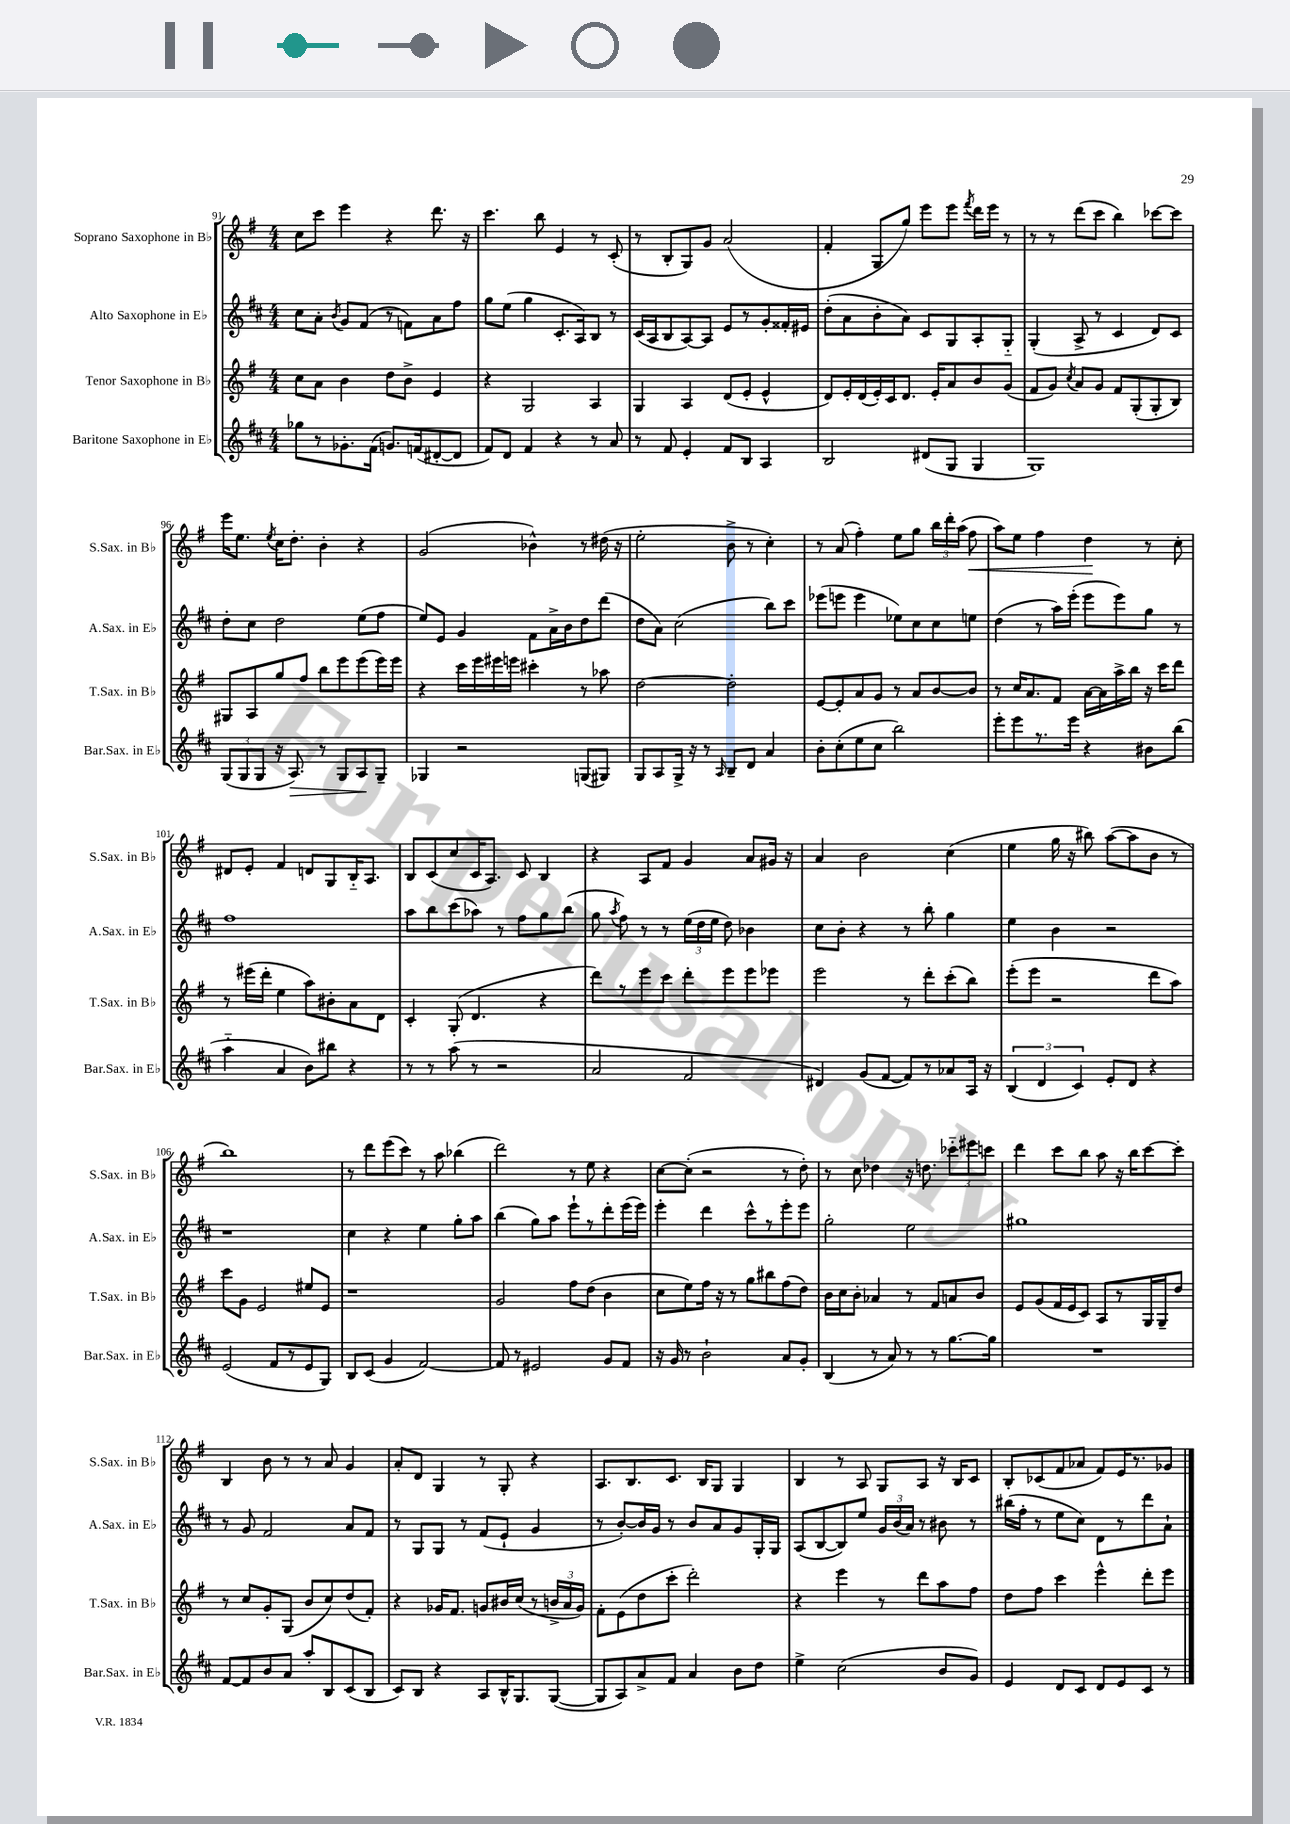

**kern	**dynam	**kern	**kern	**kern	**dynam
*part4	*part4	*part3	*part2	*part1	*part1
*staff4	*staff4	*staff3	*staff2	*staff1	*staff1
*I"Baritone Saxophone in E♭	*	*I"Tenor Saxophone in B♭	*I"Alto Saxophone in E♭	*I"Soprano Saxophone in B♭	*
*I'Bar.Sax. in E♭	*	*I'T.Sax. in B♭	*I'A.Sax. in E♭	*I'S.Sax. in B♭	*
*clefG2	*	*clefG2	*clefG2	*clefG2	*
*k[f#c#]	*	*k[f#]	*k[f#c#]	*k[f#]	*
*M4/4	*	*M4/4	*M4/4	*M4/4	*
=91	=91	=91	=91	=91	=91
8gg-X\L	.	8cc\L	8cc#\L	8cc\L	.
8r	.	8a\J	8a'\J	8ccc\J	.
.	.	.	8qb/	.	.
8.g-X'\	.	4b\	8g/L	4eee\	.
.	.	.	(8f#/J	.	.
(16f#\Jk	.	.	.	.	.
8.gn/L)	.	8dd\L	8r	4r	.
.	.	8b^\J	8fn\L)	.	.
(16fn/k	.	.	.	.	.
[8d#X'/	.	4e/	8a\	8.ddd\	.
8d#/J]	.	.	8ff#\J	.	.
.	.	.	.	16r	.
=92	=92	=92	=92	=92	=92
8f#/L)	.	4r	8gg\L	4.ccc\	.
8d/J	.	.	(8ee\J	.	.
4f#/	.	2G/	4gg\	.	.
.	.	.	.	8bb\	.
4r	.	.	8.c#'/L	4e/	.
.	.	.	16A/k)	.	.
8r	.	4A/	8B/J	8r	.
8a/	.	.	8r	(8c'/	.
=93	=93	=93	=93	=93	=93
8r	.	4G/	(16c#/LL	8r	.
.	.	.	16A/J	.	.
8f#/	.	.	8B/	8B'/L	.
4e'/	.	4A/	[8A/)	8G/)	.
.	.	.	8A/J]	8g/J	.
8f#/L	.	(8d/L	8e/L	(2a/	.
8B/J	.	8e'/J	8r	.	.
4A/	.	4e^^/	8g'/	.	.
.	.	.	16f##X'/L	.	.
.	.	.	16e#X/JJ	.	.
=94	=94	=94	=94	=94	=94
2B/	.	8d/L)	(8dd'\L	4f#'/	.
.	.	16e'/L	8a\	.	.
.	.	(16d/	.	.	.
.	.	16e'/)	8b'\	8G/L	.
.	.	16c/J	.	.	.
.	.	8.d/J	8a\J)	8gg/J)	.
(8d#X/L	.	.	8c#/L	8eee\L	.
.	.	16e'/KL	.	.	.
8G/J	.	8a/	8G/	8eee\J	.
.	.	.	.	8qfff#/	.
4G/	.	8b/	8A'/	16ddd\LL	.
.	.	.	.	16eee\JJ	.
.	.	(8g/J	8G/J	8r	.
=95	=95	=95	=95	=95	=95
1G)	.	8f#/L	(4G'/	8r	.
.	.	8g/J)	.	8r	.
.	.	8qcc/	.	.	.
.	.	8a/L	8A^/	(8ddd\L	.
.	.	8g/J	8r	8ccc\J	.
.	.	8f#/L	4c#/	4bb\)	.
.	.	(8G'/	.	.	.
.	.	8G'/	8d/L)	[8ccc-X\L	.
.	.	8B/J)	8c#/J	8ccc-\J]	.
!!LO:LB:g=z
=96	=96	=96	=96	=96	=96
(12G/L	.	8G#X/L	8dd'\L	16eee\KL	.
.	.	.	.	8.ee\J	.
12G/	.	.	.	.	.
.	.	8A/	8cc#\J	.	.
12G/J	.	.	.	.	.
.	.	.	.	8qee/	.
16r	.	8gg/	2dd\	16cc\KL	.
!	!LO:HP:b	!	!	!	!
8.A/)	>	.	.	8.dd'\J	.
.	.	8ff#/J	.	.	.
8r	.	8bb\L	.	4b'\	.
8G/L	.	8eee\	.	.	.
8A/	.	(8eee\	(8ee\L	4r	.
8G~/J	]	16eee\L)	8ff#\J	.	.
.	.	16eee\JJ	.	.	.
=97	=97	=97	=97	=97	=97
4G-X/	.	4r	8ee/L)	(2g/	.
.	.	.	8e/J	.	.
2r	.	16ccc\LL	4g/	.	.
.	.	16eee\	.	.	.
.	.	16eee#X\	.	.	.
.	.	16eeen\JJ	.	.	.
.	.	4ccc#X'\	8f#\L	4b-X^^\)	.
.	.	.	16a^\L	.	.
.	.	.	16b\J	.	.
(8Gn/L	.	8r	8dd\	8r	.
8G#X/J)	.	8aa-X\	(8ddd\J	(16dd#X\	.
.	.	.	.	16r	.
=98	=98	=98	=98	=98	=98
8G/L	.	[2dd\	8dd\L	2ee'\	.
8A/	.	.	8a\J)	.	.
16G^/Jk	.	.	(2cc#\	.	.
16r	.	.	.	.	.
8r	.	.	.	.	.
16qqA/	.	.	.	.	.
8B~/L	.	2dd'\]	.	8b^\	.
8d/J	.	.	.	8r	.
4a/	.	.	8bb\L)	4cc'\)	.
.	.	.	8ccc#\J	.	.
=99	=99	=99	=99	=99	=99
8b'\L	.	[8e/L	(8eee-X\L	8r	.
(8cc#'\	.	8e'/]	8eeen\J	(8a/	.
8ee\	.	8a/	4eee\	4ff#'\)	.
8cc#\J	.	8g/J	.	.	.
2bb\)	.	8r	8ee-X\L)	8ee\L	.
.	.	8a/L	8cc#\	8gg\J	.
.	.	[8b/	8cc#\	24bb\LL	.
.	.	.	.	24ddd'\	.
.	.	.	.	(24aa\JJ	.
!	!	!	!	!	!LO:HP:b
.	.	8b/J]	8een\J	8ff#\	<
=100	=100	=100	=100	=100	=100
8eee'\L	.	8r	(4dd\	8aa\L)	.
8eee\	.	16cc/KL	.	8ee\J	.
.	.	8.a/	.	.	.
8.r	.	.	8r	4ff#\	.
.	.	8f#/J	16aa\LL)	.	.
16eee\Jk	.	.	(16eee'\JJ	.	.
4r	.	[16a\LL	8eee\L	4dd\	.
.	.	16a\]	.	.	.
.	.	16aa^\	8eee\)	.	.
.	.	16bb\JJ	.	.	.
8b#X\L	.	16r	8gg\J	8r	[
.	.	16ccc\KL	.	.	.
(8bb\J	.	8ddd\J	8r	8cc'\	.
!!LO:LB:g=z
=101	=101	=101	=101	=101	=101
4aa\	.	8r	1ff#	8d#X/L	.
.	.	(16eee#X\LL	.	8e'/J	.
.	.	16ddd'\JJ	.	.	.
4a/	.	4ee\	.	4f#/	.
8b\L)	.	8aa\L)	.	8dn/L	.
8bb#X\J	.	8b#X'\	.	8G/	.
4r	.	8a\	.	16B/K	.
.	.	.	.	8.A/J	.
.	.	8d\J	.	.	.
=102	=102	=102	=102	=102	=102
8r	.	4c'/	8aa\L	8B/L	.
8r	.	.	8bb\	(8c/	.
(8aa\	.	(8G'/	(8ccc#\	8cc/	.
8r	.	4.d/	8aa-X\J)	16c/K	.
.	.	.	.	8.A/J)	.
2r	.	.	8r	.	.
.	.	.	8ff#\L	8c/	.
.	.	4r	8gg\	4B/	.
.	.	.	(8bb\J	.	.
=103	=103	=103	=103	=103	=103
2a/	.	8ddd\L)	8gg\	4r	.
.	.	.	8qaa/	.	.
.	.	8r	8ff#\)	.	.
.	.	8eee\	8r	8A/L	.
.	.	8ccc\J	8r	8f#/J	.
2f#/	.	8ddd'\L	(24ee\LL	4g/	.
.	.	.	24dd\	.	.
.	.	.	24ee\JJ	.	.
.	.	8eee\	8dd\)	.	.
.	.	8eee\	4b-X\	8a/L	.
.	.	8eee-X\J	.	16g#X/Jk	.
.	.	.	.	16r	.
=104	=104	=104	=104	=104	=104
4d#X/)	.	2eee\	8cc#\L	4a/	.
.	.	.	8b'\J	.	.
(8g/L	.	.	4r	2b\	.
[8f#/J	.	.	.	.	.
8f#/L])	.	8r	8r	.	.
8r	.	8ddd'\L	8bb'\	.	.
8a-X/	.	(8ccc'\	4gg\	(4cc\	.
16A/Jk	.	8bb\J)	.	.	.
16r	.	.	.	.	.
=105	=105	=105	=105	=105	=105
(6B/	.	(8eee'\L	4ee\	4ee\	.
.	.	8eee\J	.	.	.
6d/	.	.	.	.	.
.	.	2r	4b\	16gg\	.
.	.	.	.	16r	.
6c#/)	.	.	.	.	.
.	.	.	.	8bb#X\)	.
8e'/L	.	.	2r	([8aa\L	.
8d/J	.	.	.	8aa\]	.
4r	.	8ddd\L	.	8b\J	.
.	.	8aa\J)	.	8r	.
!!LO:LB:g=z
=106	=106	=106	=106	=106	=106
(2e/	.	8ccc\L	1r	1bb)	.
.	.	8g\J	.	.	.
.	.	2e/	.	.	.
8f#/L	.	.	.	.	.
8r	.	.	.	.	.
8e/	.	8ee#X/L	.	.	.
8G/J)	.	8e/J	.	.	.
=107	=107	=107	=107	=107	=107
8B/L	.	1r	4cc#\	8r	.
(8c#/J	.	.	.	8ddd\L	.
4g/	.	.	4r	(8eee\	.
.	.	.	.	8ccc\J)	.
[2f#/)	.	.	4ee\	8r	.
.	.	.	.	8aa\	.
.	.	.	8gg'\L	(4bb-X\	.
.	.	.	8aa\J	.	.
=108	=108	=108	=108	=108	=108
8f#/]	.	2g/	(4bb\	2ddd\)	.
8r	.	.	.	.	.
2e#X/	.	.	8gg\L)	.	.
.	.	.	8aa\J	.	.
.	.	8ff#\L	8eee`\L	8r	.
.	.	(8dd\J	8r	8ee\	.
8g/L	.	4b\	8ddd'\	4r	.
8f#/J	.	.	(16eee\L	.	.
.	.	.	16eee\JJ)	.	.
=109	=109	=109	=109	=109	=109
16r	.	8cc\L	4eee'\	[8cc\L	.
16g/	.	.	.	.	.
8r	.	8ee\)	.	(8cc'\J]	.
2b`\	.	16ff#\Jk	4ddd\	2r	.
.	.	16r	.	.	.
.	.	8r	.	.	.
.	.	8gg\L	8ccc#^^\L	.	.
.	.	8bb#X\	8r	.	.
8a/L	.	(8ff#\	8eee'\	8r	.
8g'/J	.	8dd\J)	8eee\J	8dd'\)	.
=110	=110	=110	=110	=110	=110
(4B/	.	16b\LL	2gg'\	8r	.
.	.	16cc\J	.	.	.
.	.	8b'\J	.	8cc\	.
8r	.	4a-X/	.	4dd-X\	.
8a/)	.	.	.	.	.
8r	.	8r	2ee\	16r	.
.	.	.	.	8.ddn\	.
8r	.	8f#/L	.	.	.
[8.gg\L	.	8an/	.	12ccc-X\L	.
.	.	.	.	12eee#X\	.
.	.	8b/J	.	.	.
.	.	.	.	12cccn\J	.
16gg\Jk]	.	.	.	.	.
=111	=111	=111	=111	=111	=111
1r	.	8e/L	1gg#X	4ddd\	.
.	.	(8g/	.	.	.
.	.	16f#/L	.	8ccc\L	.
.	.	16e/J	.	.	.
.	.	8c/J)	.	8bb\J	.
.	.	8A/L	.	8aa\	.
.	.	8r	.	16r	.
.	.	.	.	16bb\KL	.
.	.	16G/L	.	[8ccc\	.
.	.	16G~/J	.	.	.
.	.	8dd/J	.	8ccc'\J]	.
!!LO:LB:g=z
=112	=112	=112	=112	=112	=112
[8f#/L	.	8r	8r	4B/	.
8f#/]	.	8cc/L	8g/	.	.
8b/	.	8g'/	2f#/	8b\	.
8a/J	.	(8G/J	.	8r	.
8aa'/L	.	8b/L	.	8r	.
8B/	.	8cc/)	.	8a/	.
(8c#/	.	(8dd/	8a/L	4g/	.
8B/J	.	8f#'/J)	8f#/J	.	.
=113	=113	=113	=113	=113	=113
8c#/L)	.	4r	8r	8a'/L	.
8B/J	.	.	8G/L	8d/J	.
4r	.	16g-X/KL	8G/J	4G/	.
.	.	8.f#/J	.	.	.
.	.	.	8r	.	.
8A/L	.	8gn/L	(8f#/L	8r	.
16B^^/K	.	16b#X/L	8e`/J	8G'/	.
8.G/	.	(16cc/JJ	.	.	.
.	.	8r	4g/	4r	.
([8G/J	.	24bn^/LL	.	.	.
.	.	24a/	.	.	.
.	.	24g/JJ)	.	.	.
=114	=114	=114	=114	=114	=114
8G/L]	.	8f#'\L	8r	8.A/L	.
8A/)	.	(8e\	[8b'/L)	.	.
.	.	.	.	8.B/	.
8a^/	.	8dd\	16b/L]	.	.
.	.	.	16g/JJ	.	.
8f#/J	.	8ccc'\J	8r	8.c/J	.
4a/	.	2ddd'\)	8b/L	.	.
.	.	.	.	16B/KL	.
.	.	.	8a/	8G/J	.
8b\L	.	.	8g/	4G/	.
8dd\J	.	.	16G'/L	.	.
.	.	.	16G/JJ	.	.
=115	=115	=115	=115	=115	=115
4ee^\	.	4r	(8A/L	4B/	.
.	.	.	[8B/	.	.
(2cc#\	.	4eee\	8B/])	8r	.
.	.	.	8ee/J	8A/	.
.	.	8r	24g/LL	8G/L	.
.	.	.	(24b/	.	.
.	.	.	24a/JJ)	.	.
.	.	8ddd\L	8r	8A/J	.
8b/L	.	8aa\	8b#X\	16r	.
.	.	.	.	16B/KL	.
8g/J)	.	8ff#\J	8r	8c/J	.
=116	=116	=116	=116	=116	=116
4e/	.	8dd\L	(16bb#X\LL	8B'/L	.
.	.	.	16ff#'\JJ	.	.
.	.	8ff#\J	8r	(8c-X/	.
8d/L	.	4ccc\	8ee\L	8f#/	.
8c#/J	.	.	8cc#\J)	8a-X/J	.
8d/L	.	4eee^^\	8d\L	8f#/L)	.
8e/	.	.	8r	16e/K	.
.	.	.	.	8.r	.
8c#/J	.	8ddd'\L	8ddd\	.	.
8r	.	8eee\J	8a`\J	8g-X/J	.
==	==	==	==	==	==
*-	*-	*-	*-	*-	*-
